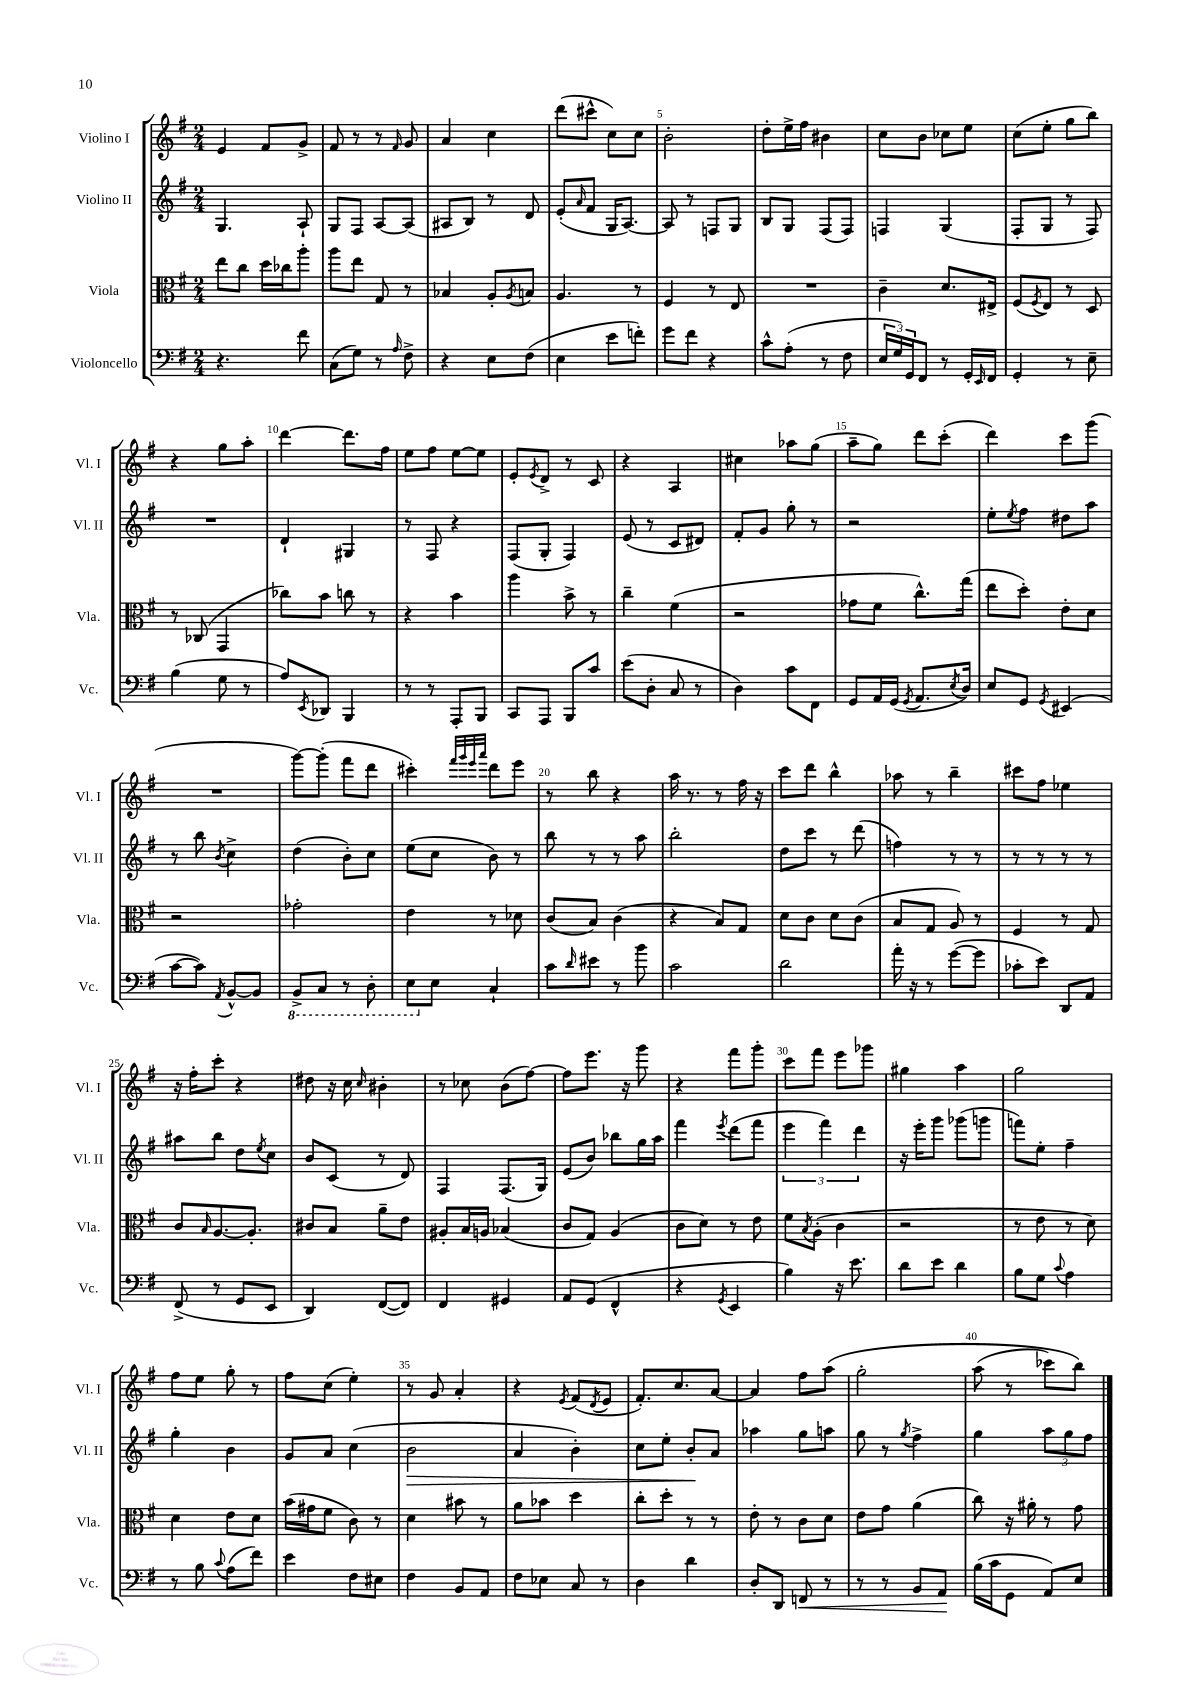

**kern	**dynam	**kern	**kern	**dynam	**kern
*part4	*part4	*part3	*part2	*part2	*part1
*staff4	*staff4	*staff3	*staff2	*staff2	*staff1
*I"Violoncello	*	*I"Viola	*I"Violino II	*	*I"Violino I
*I'Vc.	*	*I'Vla.	*I'Vl. II	*	*I'Vl. I
*clefF4	*	*clefC3	*clefG2	*	*clefG2
*k[f#]	*	*k[f#]	*k[f#]	*	*k[f#]
*M2/4	*	*M2/4	*M2/4	*	*M2/4
=1	=1	=1	=1	=1	=1
4.r	.	8ee\L	4.G/	.	4e/
.	.	8cc\J	.	.	.
.	.	16dd\LL	.	.	8f#/L
.	.	16cc-X\J	.	.	.
8f#\	.	8aa'\J	8A`/	.	8g^/J
=2	=2	=2	=2	=2	=2
(8C\L	.	8aa\L	8G/L	.	8f#/
8G\J)	.	8ee\J	8F#/J	.	8r
8r	.	8G/	[8A/L	.	8r
16qqA/	.	.	.	.	16qqf#/
8F#^\	.	8r	(8A/J]	.	8g/
=3	=3	=3	=3	=3	=3
4r	.	4B-X/	8A#X/L	.	4a/
.	.	.	8B/J)	.	.
8E\L	.	8A'/L	8r	.	4cc\
.	.	8qA/	.	.	.
(8F#\J	.	8Bn/J	8d/	.	.
=4	=4	=4	=4	=4	=4
4E\	.	4.A/	(8e'/L	.	(8ddd\L
.	.	.	16qqa/	.	.
.	.	.	8f#/J	.	8ccc#X^^\J
8e\L	.	.	16G/KL	.	8cc\L)
.	.	.	[8.A/J)	.	.
8fn'\J)	.	8r	.	.	8cc\J
=5	=5	=5	=5	=5	=5
8g\L	.	4F#/	8A/]	.	2b'\
8f#\J	.	.	8r	.	.
4r	.	8r	8Fn/L	.	.
.	.	8E/	8G/J	.	.
=6	=6	=6	=6	=6	=6
8c^^\L	.	2r	8B/L	.	8dd'\L
(8A'\J	.	.	8G/J	.	16ee^\L
.	.	.	.	.	16ff#\JJ
8r	.	.	(8F#/L	.	4b#X\
8F#\	.	.	8F#/J)	.	.
=7	=7	=7	=7	=7	=7
24E/LL	.	4c~\	4Fn/	.	8cc\L
24G/)	.	.	.	.	.
24GG/J	.	.	.	.	.
8FF#/J	.	.	.	.	8b\J
8r	.	8.d/L	(4G/	.	8cc-X\L
16GG'/LL	.	.	.	.	8ee\J
16qqEE/	.	.	.	.	.
16FF#/JJ	.	16E#X^/Jk	.	.	.
=8	=8	=8	=8	=8	=8
4GG'/	.	(8F#/L	8F#'/L	.	(8cc\L
.	.	8qF#/	.	.	.
.	.	8E/J)	8G/J	.	8ee'\J
8r	.	8r	8r	.	8gg\L
8E~\	.	8D/	8F#/)	.	8bb\J)
!!LO:LB:g=z
=9	=9	=9	=9	=9	=9
(4B\	.	8r	2r	.	4r
.	.	(8C-X/	.	.	.
8G\	.	4GG/	.	.	8gg\L
8r	.	.	.	.	8aa'\J
=10	=10	=10	=10	=10	=10
8A/L)	.	8cc-X\L)	4d`/	.	[4ddd\
8qEE/	.	.	.	.	.
8DD-X/J	.	8b\J	.	.	.
4BBB/	.	8ccn\	4G#X/	.	8.ddd\L]
.	.	8r	.	.	.
.	.	.	.	.	16ff#\Jk
=11	=11	=11	=11	=11	=11
8r	.	4r	8r	.	8ee\L
8r	.	.	8F#/	.	8ff#\J
8AAA'/L	.	4b\	4r	.	[8ee\L
8BBB/J	.	.	.	.	8ee\J]
=12	=12	=12	=12	=12	=12
8CC/L	.	4aa\	(8F#/L	.	8e'/L
.	.	.	.	.	8qe/
8AAA/J	.	.	8G'/J	.	8d^/J
8BBB/L	.	8b^\	4F#/)	.	8r
8c/J	.	8r	.	.	8c/
=13	=13	=13	=13	=13	=13
(8e\L	.	4cc~\	(8e/	.	4r
8D'\J	.	.	8r	.	.
8C/	.	(4f#\	8c/L	.	4A/
8r	.	.	8d#X/J)	.	.
=14	=14	=14	=14	=14	=14
4D\)	.	2r	8f#'/L	.	4cc#X\
.	.	.	8g/J	.	.
8c\L	.	.	8gg'\	.	8aa-X\L
8FF#\J	.	.	8r	.	(8gg\J
=15	=15	=15	=15	=15	=15
8GG/L	.	8g-X\L	2r	.	8aa~\L
16AA/L	.	8f#\J	.	.	8gg\J)
(16GG/JJ	.	.	.	.	.
8qGG/	.	.	.	.	.
8.AA/L	.	8.cc^^\L)	.	.	8ddd\L
.	.	.	.	.	(8ccc'\J
8qE/	.	.	.	.	.
16D/Jk)	.	(16gg\Jk	.	.	.
=16	=16	=16	=16	=16	=16
8E/L	.	8ee\L	8ee'\L	.	4ddd\)
.	.	.	8qee/	.	.
8GG/J	.	8dd'\J)	8ff#\J	.	.
8qGG/	.	.	.	.	.
(4EE#X/	.	8e'\L	8dd#X\L	.	8ccc\L
.	.	8d\J	8aa\J	.	(8ggg\J
!!LO:LB:g=z
=17	=17	=17	=17	=17	=17
[8c\L	.	2r	8r	.	2r
8c\J])	.	.	8bb\	.	.
8qAA/	.	.	8qb/	.	.
[8BB^^/L	.	.	4cc^\	.	.
8BB/J]	.	.	.	.	.
=18	=18	=18	=18	=18	=18
*8ba	*	*	*	*	*
8BBB^/L	.	2g-X'\	(4dd\	.	[8ggg\L)
8CC/J	.	.	.	.	(8ggg'\J]
8r	.	.	8b'\L)	.	8fff#\L
8DD'\	.	.	8cc\J	.	8ddd\J
=19	=19	=19	=19	=19	=19
8EE\L	.	4e\	(8ee\L	.	4ccc#X'\)
*X8ba	*	*	*	*	*
8E\J	.	.	8cc\J	.	.
.	.	.	.	.	32qqfff#/LLL
.	.	.	.	.	32qqggg/
.	.	.	.	.	32qqeee/
.	.	.	.	.	32qqaaa/JJJ
4C`/	.	8r	8b\)	.	8ddd\L
.	.	8d-X\	8r	.	8eee\J
=20	=20	=20	=20	=20	=20
8c\L	.	(8c/L	8bb\	.	8r
16qqd/	.	.	.	.	.
8e#X\J	.	8B/J)	8r	.	8bb\
8r	.	(4c\	8r	.	4r
8b\	.	.	8aa\	.	.
=21	=21	=21	=21	=21	=21
2c\	.	4r	2bb'\	.	16aa\
.	.	.	.	.	8.r
.	.	8B/L)	.	.	8r
.	.	8G/J	.	.	16ff#\
.	.	.	.	.	16r
=22	=22	=22	=22	=22	=22
2d\	.	8d\L	8dd\L	.	8ccc\L
.	.	8c\J	8ccc\J	.	8ddd\J
.	.	8d\L	8r	.	4bb^^\
.	.	(8c\J	(8ddd\	.	.
=23	=23	=23	=23	=23	=23
16a'\	.	8B/L	4ffn\)	.	8aa-X\
16r	.	.	.	.	.
8r	.	8G/J	.	.	8r
([8g\L	.	8A/)	8r	.	4bb~\
8g\J]	.	8r	8r	.	.
=24	=24	=24	=24	=24	=24
8c-X'\L	.	4F#/	8r	.	8ccc#X\L
8e\J)	.	.	8r	.	8ff#\J
8DD/L	.	8r	8r	.	4ee-X\
8AA/J	.	8G/	8r	.	.
!!LO:LB:g=z
=25	=25	=25	=25	=25	=25
(8FF#^/	.	8c/L	8aa#X\L	.	16r
.	.	.	.	.	16ff#'\KL
.	.	16qqB/	.	.	.
8r	.	[8.A/	8bb\J	.	8ccc'\J
8GG/L	.	.	8dd\L	.	4r
.	.	8.A'/J]	.	.	.
.	.	.	8qee/	.	.
8EE/J	.	.	8cc\J	.	.
=26	=26	=26	=26	=26	=26
4DD/)	.	8c#X/L	8b/L	.	8dd#X\
.	.	8B/J	(8c/J	.	16r
.	.	.	.	.	16cc\
.	.	.	.	.	16qqcc/
([8FF#/L	.	8a~\L	8r	.	4b#X'\
8FF#/J])	.	8e\J	8d/)	.	.
=27	=27	=27	=27	=27	=27
4FF#/	.	8A#X'/L	4F#/	.	8r
.	.	16B/L	.	.	8cc-X\
.	.	16An/JJ	.	.	.
4GG#X/	.	(4B-X/	(8.F#/L	.	(8b\L
.	.	.	.	.	[8ff#\J)
.	.	.	16G/Jk)	.	.
=28	=28	=28	=28	=28	=28
8AA/L	.	8c/L	(8e/L	.	8ff#\L]
(8GG/J	.	8G/J)	8b/J)	.	8.eee\J
4FF#^^/	.	(4A/	8bb-X\L	.	.
.	.	.	.	.	16r
.	.	.	16gg\L	.	8ggg\
.	.	.	16aa\JJ	.	.
=29	=29	=29	=29	=29	=29
4r	.	8c\L	4fff#\	.	4r
.	.	8d\J)	.	.	.
8qGG/	.	.	8qeee/	.	.
4EE/	.	8r	(8ddd\L	.	8fff#\L
.	.	8e\	8fff#\J	.	8ggg'\J
=30	=30	=30	=30	=30	=30
4B\)	.	8f#\L	6eee\	.	8ccc\L
.	.	8qB/	.	.	.
.	.	(8A'\J	.	.	8fff#\J
.	.	.	6fff#\)	.	.
16r	.	4c\	.	.	8eee\L
8.e\	.	.	.	.	.
.	.	.	6ddd\	.	.
.	.	.	.	.	8ggg-X\J
=31	=31	=31	=31	=31	=31
8d\L	.	2r	16r	.	4gg#X\
.	.	.	16eee'\KL	.	.
8e\J	.	.	8ggg\J	.	.
4d\	.	.	(8ggg-X\L	.	4aa\
.	.	.	8gggn\J	.	.
=32	=32	=32	=32	=32	=32
8B\L	.	8r	8fffn\L)	.	2gg\
8G\J	.	8e\	8ee'\J	.	.
8qqc/	.	.	.	.	.
4A\	.	8r	4ff#~\	.	.
.	.	8d\)	.	.	.
!!LO:LB:g=z
=33	=33	=33	=33	=33	=33
8r	.	4d\	4gg'\	.	8ff#\L
8B\	.	.	.	.	8ee\J
8qqc/	.	.	.	.	.
(8A\L	.	8e\L	4b\	.	8gg'\
8f#\J)	.	8d\J	.	.	8r
=34	=34	=34	=34	=34	=34
4e\	.	(16b\LL	8g/L	.	8ff#\L
.	.	16g#X\J	.	.	.
.	.	8f#\J	8a/J	.	(8cc\J
8F#\L	.	8c\)	(4cc\	.	4ee'\)
8E#X\J	.	8r	.	.	.
=35	=35	=35	=35	=35	=35
!	!	!	!	!LO:HP:b	!
4F#\	.	4d\	2b\	>	8r
.	.	.	.	.	8g/
8BB/L	.	8b#X\	.	.	4a'/
8AA/J	.	8r	.	.	.
=36	=36	=36	=36	=36	=36
8F#\L	.	8a\L	4a/	.	4r
8E-X\J	.	8b-X\J	.	.	.
.	.	.	.	.	8qe/
8C/	.	4dd\	4b'\)	.	(8f#/L
.	.	.	.	.	8qd/
8r	.	.	.	.	8e/J
=37	=37	=37	=37	=37	=37
4D\	.	8cc'\L	8cc\L	.	8.f#'/L)
.	.	8dd'\J	8ee'\J	.	.
.	.	.	.	.	8.cc/
4d\	.	8r	8b'/L	.	.
.	.	8r	8a/J	]	[8a/J
=38	=38	=38	=38	=38	=38
8D'/L	.	8e'\	4aa-X\	.	4a/]
8DD/J	.	8r	.	.	.
!	!LO:HP:b	!	!	!	!
8FFn/	<	8c\L	8gg\L	.	8ff#\L
8r	.	8d\J	8aan\J	.	(8aa\J
=39	=39	=39	=39	=39	=39
8r	.	8e\L	8gg\	.	2gg'\
8r	.	8g\J	8r	.	.
.	.	.	8qgg/	.	.
8BB/L	.	(4a\	4ff#^\	.	.
8AA/J	.	.	.	.	.
.	[	.	.	.	.
=40	=40	=40	=40	=40	=40
(16B\LL	.	8cc\)	4gg\	.	(8aa\
16c\J	.	.	.	.	.
8GG\J	.	16r	.	.	8r
.	.	16a#X'\	.	.	.
8AA/L)	.	8r	12aa\L	.	8ccc-X\L)
.	.	.	12gg\	.	.
8E/J	.	8g\	.	.	8bb\J)
.	.	.	12ff#\J	.	.
==	==	==	==	==	==
*-	*-	*-	*-	*-	*-
